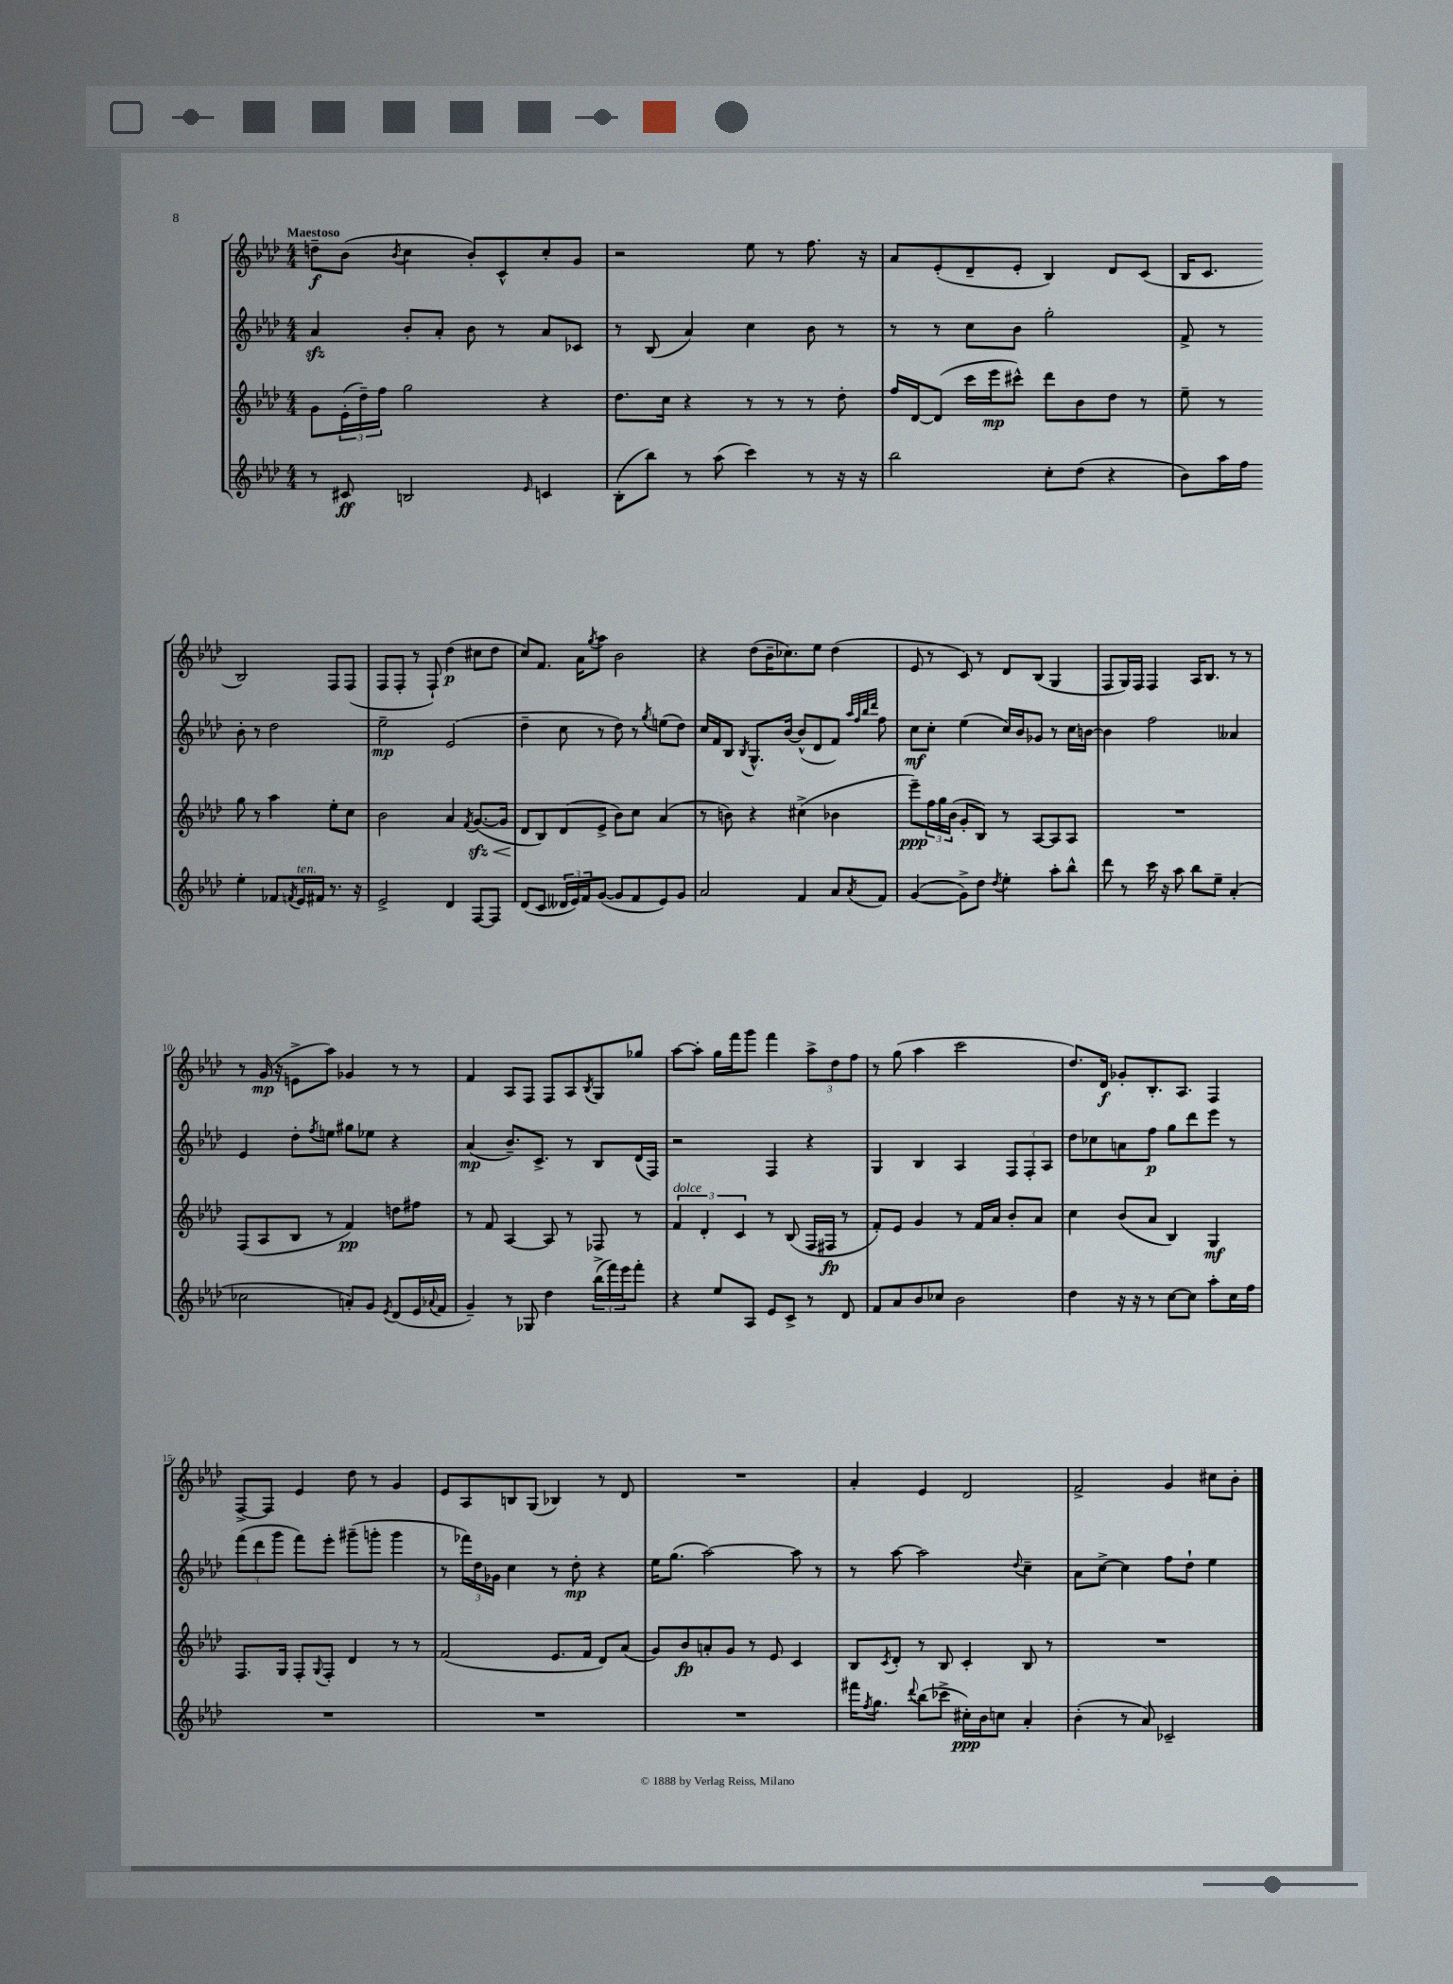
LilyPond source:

<<
\new StaffGroup <<
\new Staff = "s0" {
    \clef treble \key aes \major \numericTimeSignature \time 4/4 \tempo "Maestoso"
    d''8--\f bes'8( \acciaccatura { bes'8 } c''4 bes'8-.) c'8-^ c''8-. g'8 |
    r2 ees''8 r8 f''8. r16 |
    aes'8 ees'8-.( des'8-- ees'8-. bes4) des'8 c'8( |
    bes16 c'8. bes2) f8 f8( |
    f8 f8-. r8 f8-!) des''4\p( cis''8 des''8 |
    c''8) f'8. aes'16 \acciaccatura { g''8 } aes''8 bes'2 |
    r4 des''8( bes'16-- ces''8.) ees''8 des''4( |
    ees'8 r8 c'8) r8 des'8 bes8( g4 |
    f8 g16) f16 f4 aes16 bes8. r8 r8 |
    r8 g'16\mp( r16 e'8-> aes''8) ges'4 r8 r8 |
    f'4 aes8 f8 f8 aes8 \acciaccatura { bes8 } g8 ges''8 |
    aes''8~ aes''8-. g''16 f'''16 g'''8 f'''4 \tuplet 3/2 { aes''8-> des''8 f''8 } |
    r8 g''8( aes''4 c'''2 |
    des''8.) des'16\f ges'8-. bes8.-. aes8. f4 |
    f8~-> f8 ees'4 des''8 r8 g'4 |
    ees'8 aes8 b8 g8( bes4) r8 des'8 |
    R1 |
    aes'4-. ees'4 des'2 |
    f'2-> g'4 cis''8 bes'8-. \bar "|." |
}
\new Staff = "s1" {
    \clef treble \key aes \major \numericTimeSignature \time 4/4
    aes'4\sfz bes'8-. aes'8-. bes'8 r8 aes'8 ces'8 |
    r8 bes8( aes'4) c''4 bes'8 r8 |
    r8 r8 c''8 bes'8 g''2-. |
    f'8-> r8 bes'8-. r8 des''2 |
    ees''2--\mp ees'2( |
    des''4-- c''8 r8 des''8) r8 \acciaccatura { g''8 } e''8( des''8) |
    c''16 f'16 bes8 \acciaccatura { bes8 } g8.-^ bes'16~ bes'8-^( des'8 f'8) \grace { aes''32 f''32 bes''32 des'''32 } f''8 |
    c''8\mf c''8-. ees''4( c''16) bes'16 ges'8 r8 c''16 b'16~ |
    b'4 f''2 aeses'4 |
    ees'4 des''8-. \acciaccatura { f''8 } e''8 gis''8 ees''8 r4 |
    aes'4\mp( bes'8.--) c'8.-> r8 bes8 des'16( f16) |
    r2 f4 r4 |
    g4 bes4 aes4 \tuplet 3/2 { f8 f8-. aes8 } |
    des''8 ces''8 a'8 f''8\p g''8 des'''8 ees'''8 r8 |
    \tuplet 3/2 { f'''8( des'''8 g'''8 } f'''8) ees'''8-. gis'''8--( g'''8-. g'''4 |
    r8 \tuplet 3/2 { fes'''16) des''16 ges'16 } c''4 r8 des''8-.\mp r4 |
    ees''16 g''8.( aes''2~) aes''8 r8 |
    r8 aes''8~ aes''2 \appoggiatura { des''8 } c''4-- |
    aes'8 c''8~-> c''4 f''8 des''8-! ees''4 \bar "|." |
}
\new Staff = "s2" {
    \clef treble \key aes \major \numericTimeSignature \time 4/4
    g'8 \tuplet 3/2 { ees'16-.( des''16--) f''16 } g''2 r4 |
    des''8. c''16 r4 r8 r8 r8 des''8-. |
    f''16 des'16~ des'8( c'''16 ees'''16\mp cis'''8-^) des'''8 bes'8 des''8 r8 |
    ees''8-- r8 g''8 r8 aes''4 ees''8-. c''8 |
    bes'2 aes'4 \acciaccatura { f'8 } g'8.~\sfz\<( g'16 |
    des'8\! bes8) des'8( ees'8-> bes'8) c''8 aes'4( |
    r8 b'8) r4 cis''4->( bes'4 |
    ees'''8--\ppp) \tuplet 3/2 { f''16 g''16 bes'16( } g'8-. bes8) r8 aes8~ aes8 aes8 |
    R1 |
    f8( aes8 bes8 r8 f'4\pp) d''8 fis''8 |
    r8 f'8 aes4~ aes8 r8 fes8 r8 |
    \tuplet 3/2 { f'4^\markup { \italic "dolce" } des'4-. c'4 } r8 bes8( f16 fis16\fp r8 |
    f'8-.) ees'8 g'4 r8 f'16 aes'16 bes'8-. aes'8 |
    c''4 bes'8( aes'8 bes4) g4\mf |
    f8. g16 f8-. \appoggiatura { g8 } f8-. des'4 r8 r8 |
    f'2( ees'8. f'16 des'8) aes'8( |
    g'8) bes'8\fp a'8-. g'8 r8 ees'8 c'4 |
    bes8 \acciaccatura { c'8 } des'8-. r8 bes8 c'4-. bes8 r8 |
    R1 \bar "|." |
}
\new Staff = "s3" {
    \clef treble \key aes \major \numericTimeSignature \time 4/4
    r8 cis'8\ff b2 \grace { ees'16 } c'4 |
    bes8-.( bes''8) r8 aes''8( c'''4) r8 r16 r16 |
    bes''2 c''8-. des''8( r4 |
    bes'8) aes''16 f''16 ees''4-. fes'8 \acciaccatura { f'8 } ees'16^\markup { \italic "ten." } fis'16 r8. r16 |
    ees'2-> des'4 f8~ f8 |
    des'8( c'8 \tuplet 3/2 { deses'16 ees'16) f'16 } g'8~( g'8 f'8 ees'8) g'8 |
    aes'2 f'4 aes'8 \acciaccatura { aes'8 } f'8 |
    g'4~( g'8->) des''8 \acciaccatura { des''8 } ees''4-. aes''8-. bes''8-^ |
    des'''8 r8 c'''16 r16 aes''8 bes''8 ees''8-- aes'4-.( |
    ces''2 a'8-.) g'8 \acciaccatura { ees'8 } des'8( ees'16 \appoggiatura { aes'8 } f'16 |
    g'4--) r8 ges8 des''4 \tuplet 3/2 { bes''16->( f'''16) ees'''16 } f'''8-. |
    r4 ees''8 aes8 ees'8 c'8-> r8 des'8 |
    f'8 aes'8 bes'8 ces''8 bes'2 |
    des''4 r16 r16 r8 c''8~ c''8 aes''8-. c''16 f''16 |
    R1 |
    R1 |
    R1 |
    fis'''16 \acciaccatura { f''8 } g''8. \appoggiatura { des'''8 } bes''8( ces'''8-> cis''16-.\ppp) bes'16 c''8 aes'4-. |
    bes'4-.( r8 aes'8) ces'2-- \bar "|." |
}
>>
>>
